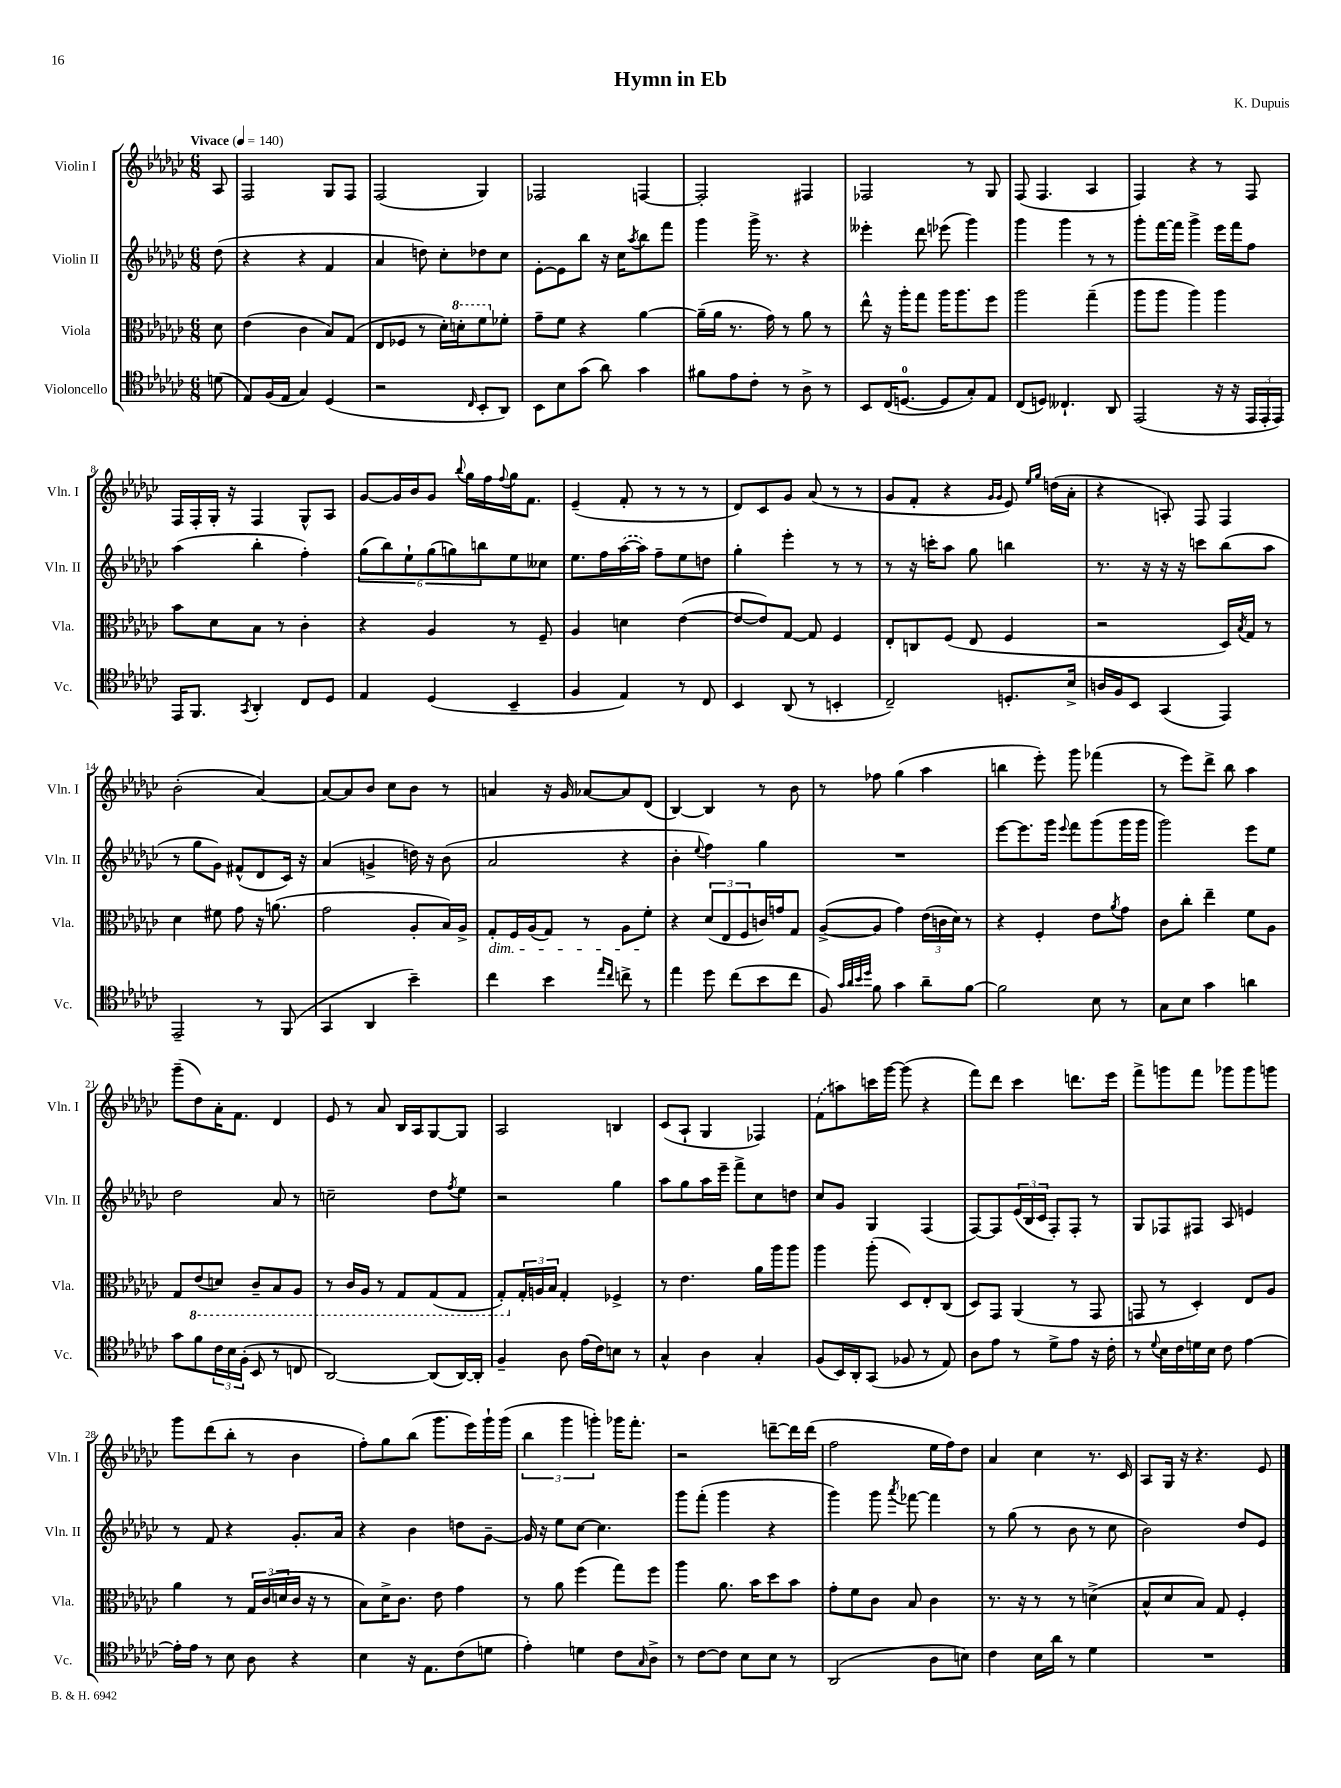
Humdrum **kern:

**kern	**kern	**kern	**kern
*staff4	*staff3	*staff2	*staff1
*clefC4	*clefC3	*clefG2	*clefG2
*k[b-e-a-d-g-c-]	*k[b-e-a-d-g-c-]	*k[b-e-a-d-g-c-]	*k[b-e-a-d-g-c-]
*M6/8	*M6/8	*M6/8	*M6/8
*MM140	*MM140	*MM140	*MM140
(8d\	8d-\	(8dd-\	8A-/
=	=	=	=
8E-/L)	(4e-\	4r	2F/
(16F/L	.	.	.
16E-/JJ	.	.	.
4G-/)	4c-\	4r	.
(4D-/	8B-/L)	4f/	8G-/L
.	(8G-/J	.	8F/J
=	=	=	=
2r	8E-/L	4a-/	(2F/
.	8F-/J	.	.
.	8r	8dd\)	.
.	16d-'\LL)	8cc-'\L	.
.	16dd'\J	.	.
16qqC-/	.	.	.
8BB-'/L	8ff\	8dd-\	4G-/)
8AA-/J)	8f-'\J	8cc-\J	.
=	=	=	=
8BB-\L	8g-~\L	[8e-'\L	2F-/
8B-\	8f\J	8e-\]	.
(8g-\J	4r	8bb-\J	.
8a-\)	.	16r	.
.	.	16cc-\LK	.
.	.	8qaa-/	.
4g-\	[4a-\	8bb-\	[4F/
.	.	8fff\J	.
=	=	=	=
8f#\L	(16a-~\]LL	4ggg-\	2F'/]
.	16a-\JJ	.	.
8e-\	8.r	.	.
8c-'\J	.	16ggg-^\	.
.	16g-\)	8.r	.
8r	8r	.	.
8A-^\	8a-\	4r	4F#/
8r	8r	.	.
=	=	=	=
8BB-/L	8ee-^^\	4eee--'\	2F-/
(16C-/K	16r	.	.
[8.D/J	16aa-'\LK	.	.
.	8gg-\J	8ddd-\	.
8D/]L	16aa-\LK	(8eee-\	.
.	8.aa-\	.	.
8G-'/)	.	4ggg-\)	8r
8E-/J	8ff\J	.	8G-/
=	=	=	=
(8C-/L	2aa-\	4ggg-\	(8F/
8D/J)	.	.	4.F/
4.C--`/	.	4ggg-\	.
.	(4gg-~\	8r	4A-/
8AA-/	.	8r	.
=	=	=	=
(2EE-/	8aa-\L	8ggg-'\L	4F/)
.	8aa-\J	[16fff\L	.
.	.	16fff\]JJ	.
.	4aa-\)	4ggg-^\	4r
16r	4aa-\	16eee-\LL	8r
16r	.	16fff\J	.
24EE-/LL	.	8ff\J	8F/
24EE-'/	.	.	.
24EE-/JJ)	.	.	.
=	=	=	=
16EE-/LK	8b-\L	(4aa-\	16F/LL
8.FF/J	.	.	16F'/
.	8d-\	.	16G-'/JJ
.	.	.	16r
8qGG-/	.	.	.
4AA-'/	8B-\J	4bb-'\	4F/
.	8r	.	.
8C-/L	4c-'\	4ff'\)	8G-^^/L
8D-/J	.	.	8A-/J
=	=	=	=
4E-/	4r	(12gg-\L	[8g-/L
.	.	12bb-\)	.
.	.	.	16g-/]L
.	.	12ee-`\	.
.	.	.	16b-/J
(4D-/	4A-/	(12gg-\	8g-/J
.	.	12gg\)	.
.	.	.	8qqbb-/
.	.	.	16gg-\LL
.	.	12bb\	.
.	.	.	16ff\
.	.	.	8qqff/
4BB-~/	8r	8ee-\	16gg-\J
.	.	.	8.f\J
.	8F~/	8cc--\J	.
=	=	=	=
4F/	4A-/	8.ee-\L	(4e-~/
.	.	16ff\L	.
4E-/)	4d\	([16aa-\	8f'/
.	.	16aa-\]JJ)	.
.	.	8ff~\L	8r
8r	([4e-\	8ee-\	8r
8C-/	.	8dd\J	8r
=	=	=	=
4BB-/	8e-/_L	4gg-'\	8d-/L)
.	8e-/])	.	8c-/
(8AA-/	[8G-/J	4eee-'\	8g-/J
8r	8G-/]	.	(8a-/
4BB'/	4F/	8r	8r
.	.	8r	8r
=	=	=	=
2C-~/)	8E-'/L	8r	8g-/L
.	8C/	16r	8f'/J
.	.	16ccc'\LK	.
.	(8F/J	8aa-\J	4r
.	8E-/	8gg-\	.
.	.	.	16qqg-/LL
.	.	.	16qqg-/JJ
8.D'/L	4F/	4bb\	8e-/)
.	.	.	16qqee-/LL
.	.	.	16qqgg-/JJ
.	.	.	(16dd\LL
16B-^/Jk	.	.	16a-'\JJ
=	=	=	=
16A/LL	2r	8.r	4r
16F/J	.	.	.
8BB-/J	.	.	.
.	.	16r	.
(4GG-/	.	16r	8A'/)
.	.	16r	.
.	.	8ccc\L	8F/
4EE-/)	16D-/LL)	(8bb-\	4F/
.	8qB-/	.	.
.	16G-/JJ	.	.
.	8r	8aa-\J	.
=	=	=	=
2EE-~/	4d-\	8r	(2b-'\
.	.	8gg-\L	.
.	8f#\	8g-\J)	.
.	8g-\	(8f#^^/L	.
8r	16r	8d-/	[4a-/)
.	(8.a\	.	.
(8FF/	.	16c-/Jk)	.
.	.	16r	.
=	=	=	=
4GG-/	2g-\	(4a-/	8a-/_L
.	.	.	8a-/]
4AA-/	.	4g^/	8b-/J
.	.	.	8cc-\L
4b-~\)	8A-'/L	16dd\)	8b-\J
.	.	16r	.
.	16B-/L)	(8b-\	8r
.	16A-^/JJ	.	.
=	=	=	=
4cc-\	8G-'/L	2a-/	4a/
.	16F/L	.	.
.	(16A-/J	.	.
4b-\	8G-/J)	.	16r
.	.	.	16g-/
.	8r	.	[8a-/L
16qqee-/LL	.	.	.
16qqcc-/JJ	.	.	.
8cc^\	8A-\L	4r	8a-/]
8r	8f'\J	.	(8d-/J
=	=	=	=
4ee-\	4r	4b-'\	[4B-/)
.	.	8qqee-/	.
8dd-\	(12d-/L	4ff\)	4B-/]
.	12E-/	.	.
(8cc-\L	.	.	.
.	12F/	.	.
8b-\	16c/L)	4gg-\	8r
.	16g/J	.	.
8cc-\J	8G-/J	.	8b-\
=	=	=	=
8F/)	([8A-^/L	2.r	8r
32qqg-/LLL	.	.	.
32qqa-/	.	.	.
32qqb-/	.	.	.
32qqdd-/JJJ	.	.	.
8f\	8A-/]J	.	8ff-\
4g-\	4g-\)	.	(4gg-\
8a-~\L	(24e-\LL	.	4aa-\
.	24c\	.	.
.	24d-\JJ)	.	.
[8f\J	8r	.	.
=	=	=	=
2f\]	4r	[8eee-\L	4bb\
.	.	8.eee-\]	.
.	4F'/	.	8eee-'\)
.	.	16ggg-\Jk	.
.	.	8qqeee-/	.
.	.	8fff\L	8ggg-\
8B-\	8e-\L	(8ggg-\	(4fff-\
.	8qa-/	.	.
8r	8g-\J	16ggg-\L	.
.	.	16ggg-\JJ	.
=	=	=	=
8G-\L	8c-\L	2ggg-\)	8r
8B-\J	8cc-'\J	.	8eee-\L)
4g-\	4ee-~\	.	8ddd-^\J
.	.	.	8bb-\
4a\	8f\L	8eee-\L	4aa-\
.	8A-\J	8ee-\J	.
=	=	=	=
8g-\L	8G-/L	2dd-\	(8ggg-~\L
8f\	(8E-/	.	8dd-\)
24c-\L	8D/J)	.	16a-'\K
24B-\	.	.	.
.	.	.	8.f\J
(24F'\JJ	.	.	.
8BB-/	8C-~/L	.	.
8r	8BB-/	8a-/	4d-/
8C/	8AA-/J	8r	.
=	=	=	=
[2AA-/)	8r	2cc~\	8e-/
.	16C-/LL	.	8r
.	16AA-/JJ	.	.
.	8r	.	8a-/
.	8GG-/L	.	16B-/LL
.	.	.	16A-/J
(8AA-/]L	(8GG-/	8dd-\L	[8G-/
.	.	8qff/	.
[16AA-/L)	8GG-/J	8ee-\J	8G-/]J
16AA-'/]JJ	.	.	.
=	=	=	=
4F~/	8GG-'/L)	2r	2A-/
.	24G-'/L	.	.
.	24A/	.	.
.	24B-/JJ	.	.
8A-\	4G-'/	.	.
(16e-\LL	.	.	.
16c-\J)	.	.	.
8B\J	4F-^/	4gg-\	4B/
8r	.	.	.
=	=	=	=
4G-^^/	8r	8aa-\L	(8c-/L
.	4.e-\	8gg-\	8A-`/J
4A-\	.	16aa-\L	4G-/
.	.	16eee-~\JJ	.
.	.	8fff^\L	.
4G-'/	16a-\LL	8cc-\	4F-/)
.	16aa-\J	.	.
.	8aa-\J	8dd\J	.
=	=	=	=
(8F/L	4aa-\	8cc-/L	(8f\L
16BB-/L)	.	8g-/J	8aa\)
16AA-'/J	.	.	.
(8GG-/J	(8aa-'\	4G-/	16ccc\L
.	.	.	[16ggg-\JJ
8F-/	8D-/L)	.	(8ggg-\]
8r	8E-'/	(4F/	4r
8E-/)	(8C-/J	.	.
=	=	=	=
8A-\L	8D-/L)	[8F/L)	8fff\L)
8e-\J	8GG-/J	8F/]	8ddd-\J
8r	(4AA-/	(24e-/L	4ccc-\
.	.	24B-/	.
.	.	24c-/JJ	.
8d-^\L	.	8F'/L)	.
8e-\J	8r	8F'/J	8.ddd\L
16r	8GG-/	8r	.
16c-'\	.	.	16eee-\Jk
=	=	=	=
8r	8GG/	8G-/L	8fff^\L
8qqd-/	.	.	.
16B-\LL	8r	8F-/	8ggg\
16c-\	.	.	.
16d\	4D-'/)	8F#/J	8fff\J
16B-\JJ	.	.	.
8c-\	.	8A-/	8ggg-\L
[4e-\	8E-/L	4e/	8ggg-\
.	8A-/J	.	8ggg\J
=	=	=	=
16e-'\]LL	4a-\	8r	8ggg-\L
16e-\JJ	.	.	.
8r	.	8f/	(8ddd-\
8B-\	8r	4r	8bb-'\J
8A-\	24G-/LL	.	8r
.	(24c-/	.	.
.	24d/	.	.
4r	16c-/JJ	8.g-'/L	4b-\
.	16r	.	.
.	8r	.	.
.	.	16a-/Jk	.
=	=	=	=
4B-\	8B-\L)	4r	8ff'\L)
.	16d-^\K	.	8gg-\
.	8.c-\J	.	.
16r	.	4b-\	(8bb-\J
8.E-\L	.	.	.
.	8e-\	.	8.ggg-\L
(8c-\	4g-\	8dd\L	.
.	.	.	16eee-\L)
8d\J	.	[8g-~\J	16ggg-`\
.	.	.	(16ggg-\JJ
=	=	=	=
4e-'\)	8r	16g-/]	6bb-\
.	.	16r	.
.	8a-\	8ee-\L	.
.	.	.	6ggg-\
4d\	(4ff\	[8cc-\J	.
.	.	.	6ggg'\)
.	.	4.cc-\]	.
8c-\L	8gg-\L)	.	16ggg-\LK
.	.	.	8.fff'\J
16qqG-/	.	.	.
8A-^\J	8ff\J	.	.
=	=	=	=
8r	4aa-\	8ggg-\L	2r
[8c-\L	.	(8fff'\J	.
8c-\]J	8.a-\	4ggg-\	.
8B-\L	.	.	.
.	16b-\LK	.	.
8B-\J	8dd-\	4r	[8ddd~\L
8r	8b-\J	.	16ddd\]L
.	.	.	(16ddd\JJ
=	=	=	=
(2AA-/	8g-'\L	4ggg-\)	2ff\
.	8f\	.	.
.	8c-\J	8ggg-\	.
.	.	8qaaa-/	.
.	8B-/	[8fff-\	.
8A-\L	4c-\	4fff-\]	16ee-\LL
.	.	.	16ff\J)
8B\J)	.	.	8dd-\J
=	=	=	=
4c-\	8.r	8r	4a-/
.	.	(8gg-\	.
.	16r	.	.
16B-\LL	8r	8r	4cc-\
16a-\JJ	.	.	.
8r	8r	8b-\	.
4d-\	(4d^\	8r	8.r
.	.	8cc-\	.
.	.	.	16c-/
=	=	=	=
2.r	8B-^^/L	2b-\)	8A-/L
.	8d-/	.	16G-/Jk
.	.	.	16r
.	8B-/J)	.	4.r
.	8G-/	.	.
.	4F'/	8dd-/L	.
.	.	8e-/J	8e-/
==	==	==	==
*-	*-	*-	*-
